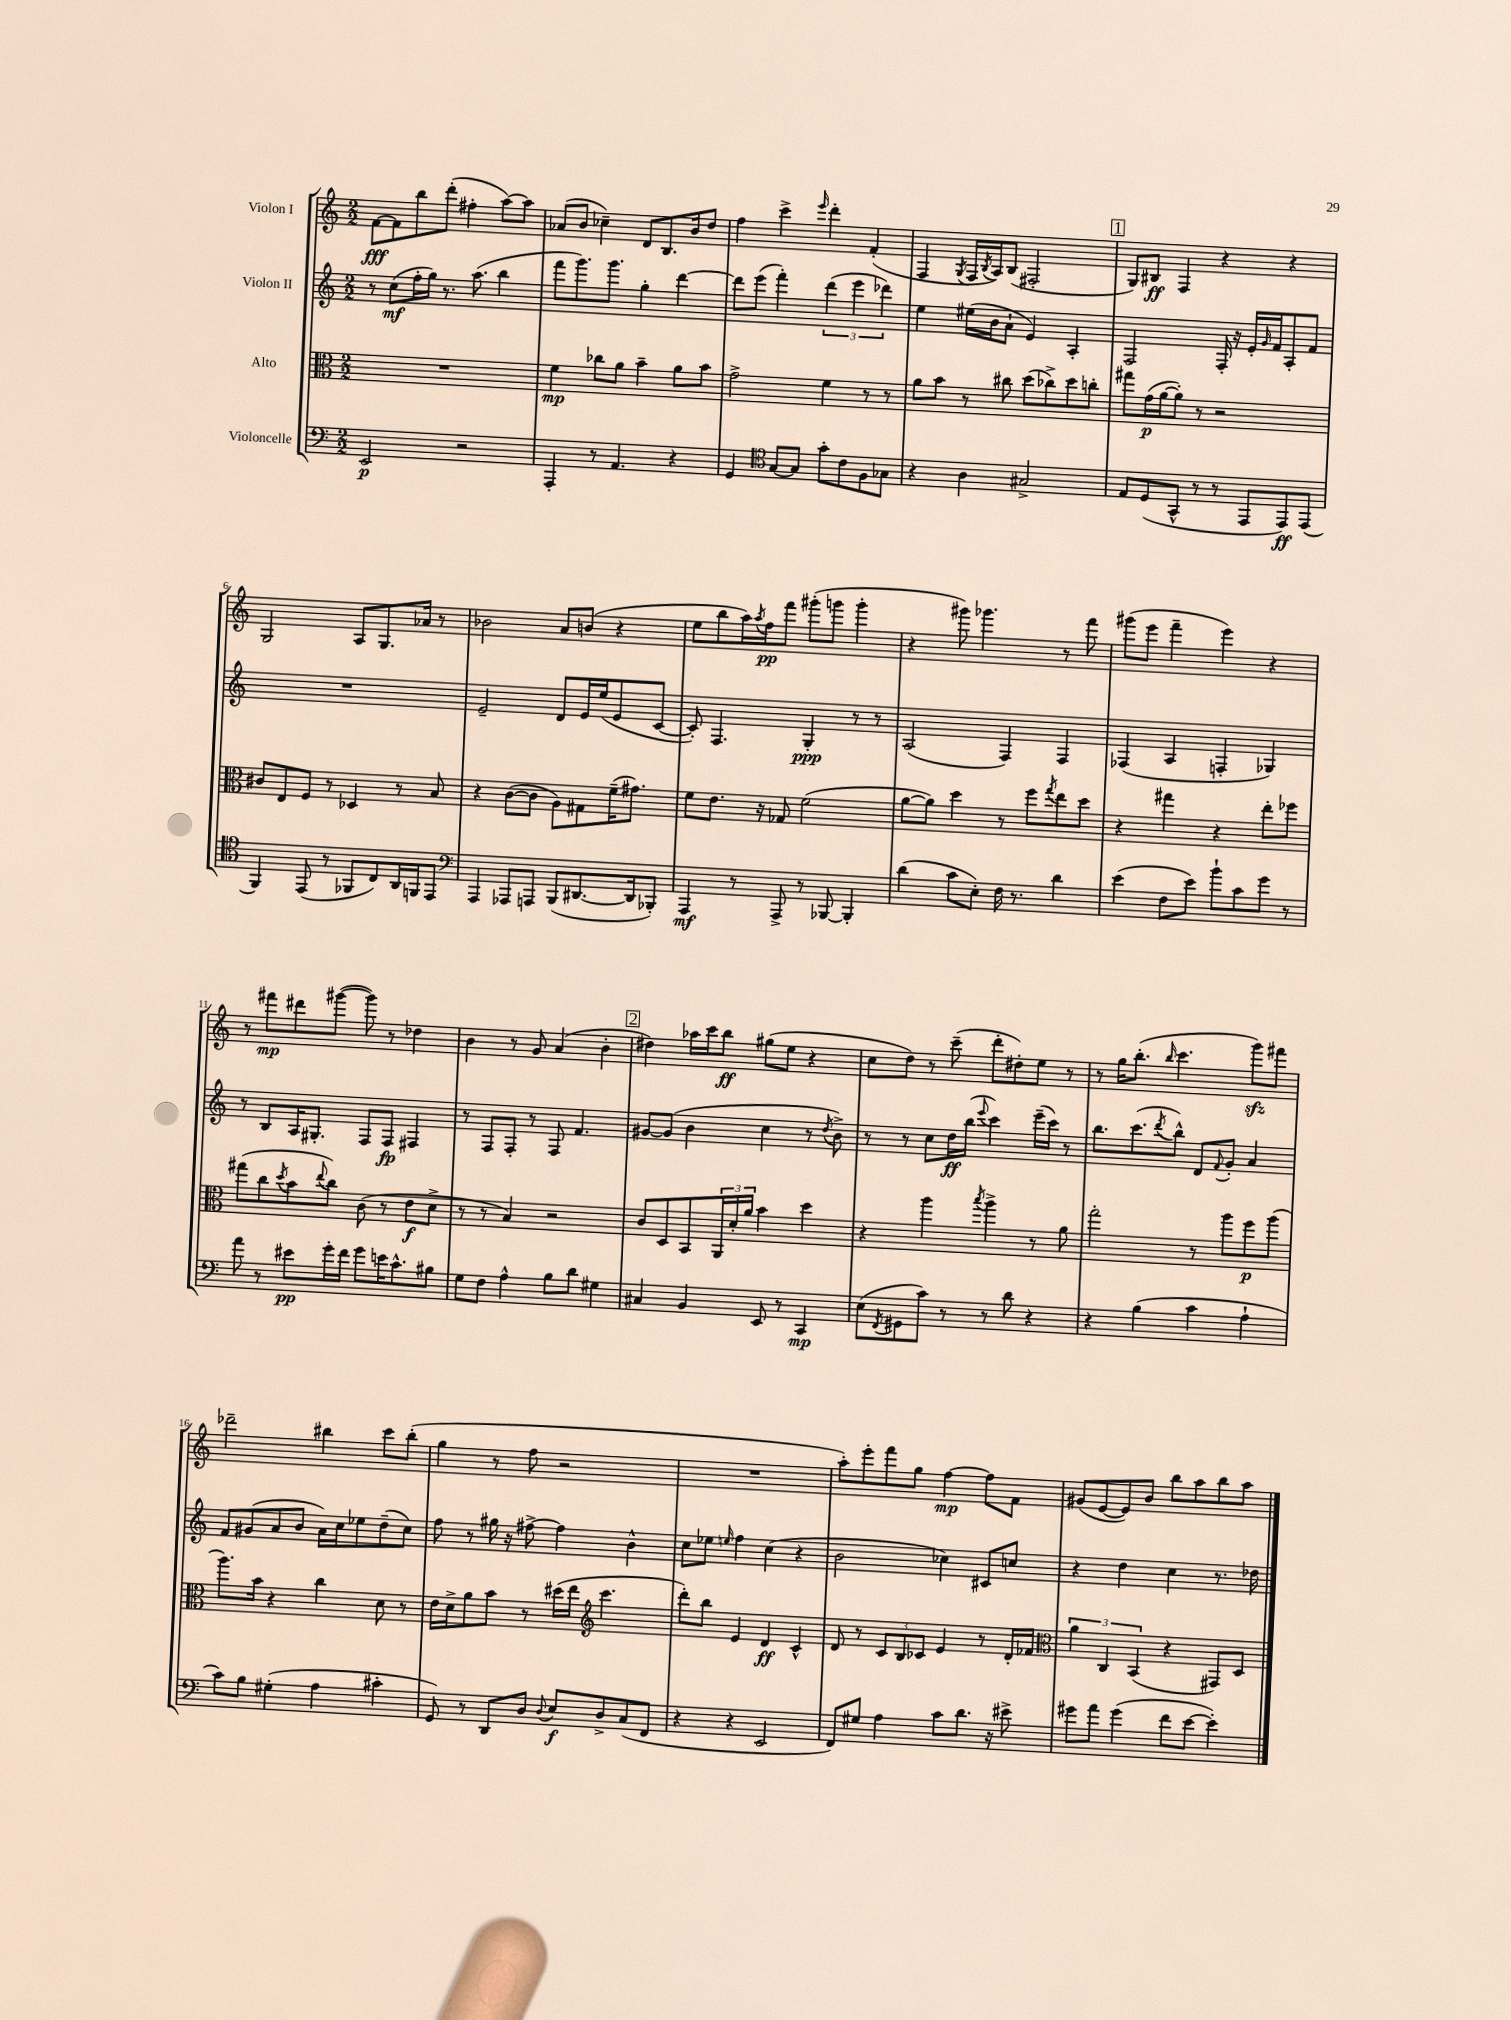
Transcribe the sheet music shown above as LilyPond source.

<<
\new StaffGroup <<
\new Staff = "s0" \with { instrumentName = "Violon I" } {
    \clef treble \key c \major \numericTimeSignature \time 2/2
    f'8~\fff f'8 b''8 d'''8-.( fis''4-. a''8~) a''8 |
    aes'8( b'8 ces''4--) d'8 b8. b'16 d''8 |
    f''4 c'''4-> \grace { e'''16 } d'''4-. f'4-.( |
    f4 \acciaccatura { g8 } f16 \acciaccatura { b8 } a16) b8( fis2-. |
    \mark \markup { \box "1" } g8) bis8\ff f4 r4 r4 |
    g2 a8 g8. aes'16 r8 |
    bes'2 a'8 b'8( r4 |
    e''8 b''8 a''16) \acciaccatura { a''8 } f''16\pp f'''8 gis'''8-.( g'''8 g'''4-. |
    r4 gis'''8) ges'''4. r8 f'''8 |
    gis'''8( e'''8 f'''4-- e'''4) r4 |
    r8 fis'''8\mp dis'''8 gis'''8~( gis'''8) r8 des''4 |
    b'4 r8 g'8 a'4( b'4-. |
    \mark \markup { \box "2" } dis''4) aes''16 c'''16 b''8\ff gis''8( e''8 r4 |
    c''8 d''8) r8 c'''8--( d'''8-. dis''8-.) e''8 r8 |
    r8 g''16 b''8.-.( \grace { b''16 } c'''4. g'''8\sfz) fis'''8 |
    des'''2-- bis''4 c'''8 bis''8-.( |
    g''4 r8 f''8 r2 |
    R1 |
    a''8-.) e'''8-. f'''8 g''8 f''4~\mp f''8 f'8 |
    gis'8( e'8~ e'8) b'8 b''8 a''8 b''8 a''8 \bar "|." |
}
\new Staff = "s1" \with { instrumentName = "Violon II" } {
    \clef treble \key c \major \numericTimeSignature \time 2/2
    r8 c''8\mf( f''16-. g''16) r8. a''8.( b''4 |
    f'''8 g'''8.) g'''8. g''4-. d'''4~ |
    d'''8 e'''8( f'''4-.) \tuplet 3/2 { d'''4( e'''4 des'''4) } |
    e''4 eis''16( b'16 a'8-! e'4) a4-. |
    \mark \markup { \box "1" } f2 f16-. r16 e'16-. \grace { g'16 } f'16 a8-. f'8 |
    R1 |
    e'2-- d'8 e'16 e''16( e'8 c'8~ |
    c'8-.) f4. g4-.\ppp r8 r8 |
    a2( f4) f4 |
    fes4( a4 f4-. ges4) |
    r8 b8 a16 gis8.-. f8 f8\fp fis4 |
    r8 f8 f8-. r8 f8 f'4. |
    \mark \markup { \box "2" } gis'8~ gis'8( b'4 c''4 r8 \acciaccatura { d''8 } b'8->) |
    r8 r8 c''8 d''16\ff b''16( \appoggiatura { e'''8 } c'''4) e'''16--( c'''16) r8 |
    b''8. c'''8.( \acciaccatura { d'''8 } b''8-^) d'8 \appoggiatura { f'8 } g'8-. a'4 |
    f'8 gis'8( a'8 b'8 a'16) c''16 ees''8 d''8--( c''8) |
    f''8 r8 gis''16 r16 fis''8~-> fis''4 b'4-^ |
    c''8 ees''8 \grace { e''16 } f''4 c''4( r4 |
    b'2 ces''4) cis'8 c''8 |
    r4 d''4 c''4 r8. des''16 \bar "|." |
}
\new Staff = "s2" \with { instrumentName = "Alto" } {
    \clef alto \key c \major \numericTimeSignature \time 2/2
    R1 |
    f'4\mp ces''8 a'8 b'4-- a'8 b'8 |
    g'2-> f'4 r8 r8 |
    a'8 b'8 r8 cis''8 d''8( ces''8->) d''8 c''8-. |
    \mark \markup { \box "1" } gis''8 g'16\p( a'16~ a'8-.) r8 r2 |
    cis'8 e8 f8 r8 des4 r8 b8 |
    r4 c'8~( c'8 a8) gis8 f'16--( gis'8.) |
    f'8 e'8. r16 ges8 f'2( |
    a'8~ a'8) d''4 r8 f''8 \acciaccatura { g''8 } e''8 d''8 |
    r4 gis''4 r4 e''8-. fes''8 |
    gis''8( c''8 \acciaccatura { d''8 } b'8 \appoggiatura { e''8 } c''8) c'8( r8 e'8\f d'8-> |
    r8 r8 b4) r2 |
    \mark \markup { \box "2" } c'8 d8 b,8 \tuplet 3/2 { a,16 d'16-. a'16 } b'4 d''4 |
    r4 a''4 \acciaccatura { b''8 } a''4-> r8 a'8 |
    g''2-. r8 a''8 f''8\p a''8( |
    a''8.) b'16 r4 c''4 d'8 r8 |
    e'16 d'16-> a'8 b'8 r8 dis''16( e''16 \clef treble c'''4. |
    d'''8-.) b''8 e'4 d'4\ff c'4-^ |
    d'8 r8 \tuplet 3/2 { c'8 b8 ces'8 } e'4 r8 d'16-. fes'16 |
    \clef alto \tuplet 3/2 { a'4 c4 b,4( } r4 gis,8) d8 \bar "|." |
}
\new Staff = "s3" \with { instrumentName = "Violoncelle" } {
    \clef bass \key c \major \numericTimeSignature \time 2/2
    e,2\p r2 |
    a,,4-. r8 a,4. r4 |
    g,4 \clef tenor g8~ g8 g'8-. c'8 f8 ges8 |
    r4 a4 gis2-> |
    \mark \markup { \box "1" } e8 d8( g,8-^ r8 r8 e,8 e,8\ff) e,8( |
    f,4) e,8( r8 fes,8 c8) a,16 f,16 e,8 |
    \clef bass a,,4 aes,,8 a,,8 b,,8( dis,8.~ dis,16 bes,,8-.) |
    a,,4\mf r8 a,,8-> r8 bes,,8~ bes,,4-. |
    d'4( c'8 e8-.) f16 r8. d'4 |
    e'4( f8 e'8) b'8-! c'8 g'8 r8 |
    a'8 r8 eis'8\pp g'16-. f'16 g'8 e'16 c'8.-^ bis8 |
    g8 f8 a4-^ b8 d'8 gis4 |
    \mark \markup { \box "2" } cis4 b,4 e,8 r8 c,4\mp |
    e8( \acciaccatura { f,8 } gis,8 c'8) r8 r8 d'8 r4 |
    r4 b4( c'4 a4-! |
    c'8) b8 gis4-.( a4 cis'4-. |
    g,8) r8 d,8 d8 \appoggiatura { d8 } e8\f d8-> c8( f,8 |
    r4 r4 e,2 |
    f,8) gis8 a4 c'8 d'8. r16 eis'8-> |
    gis'8 a'8 gis'4( f'8 e'8~ e'4-.) \bar "|." |
}
>>
>>
